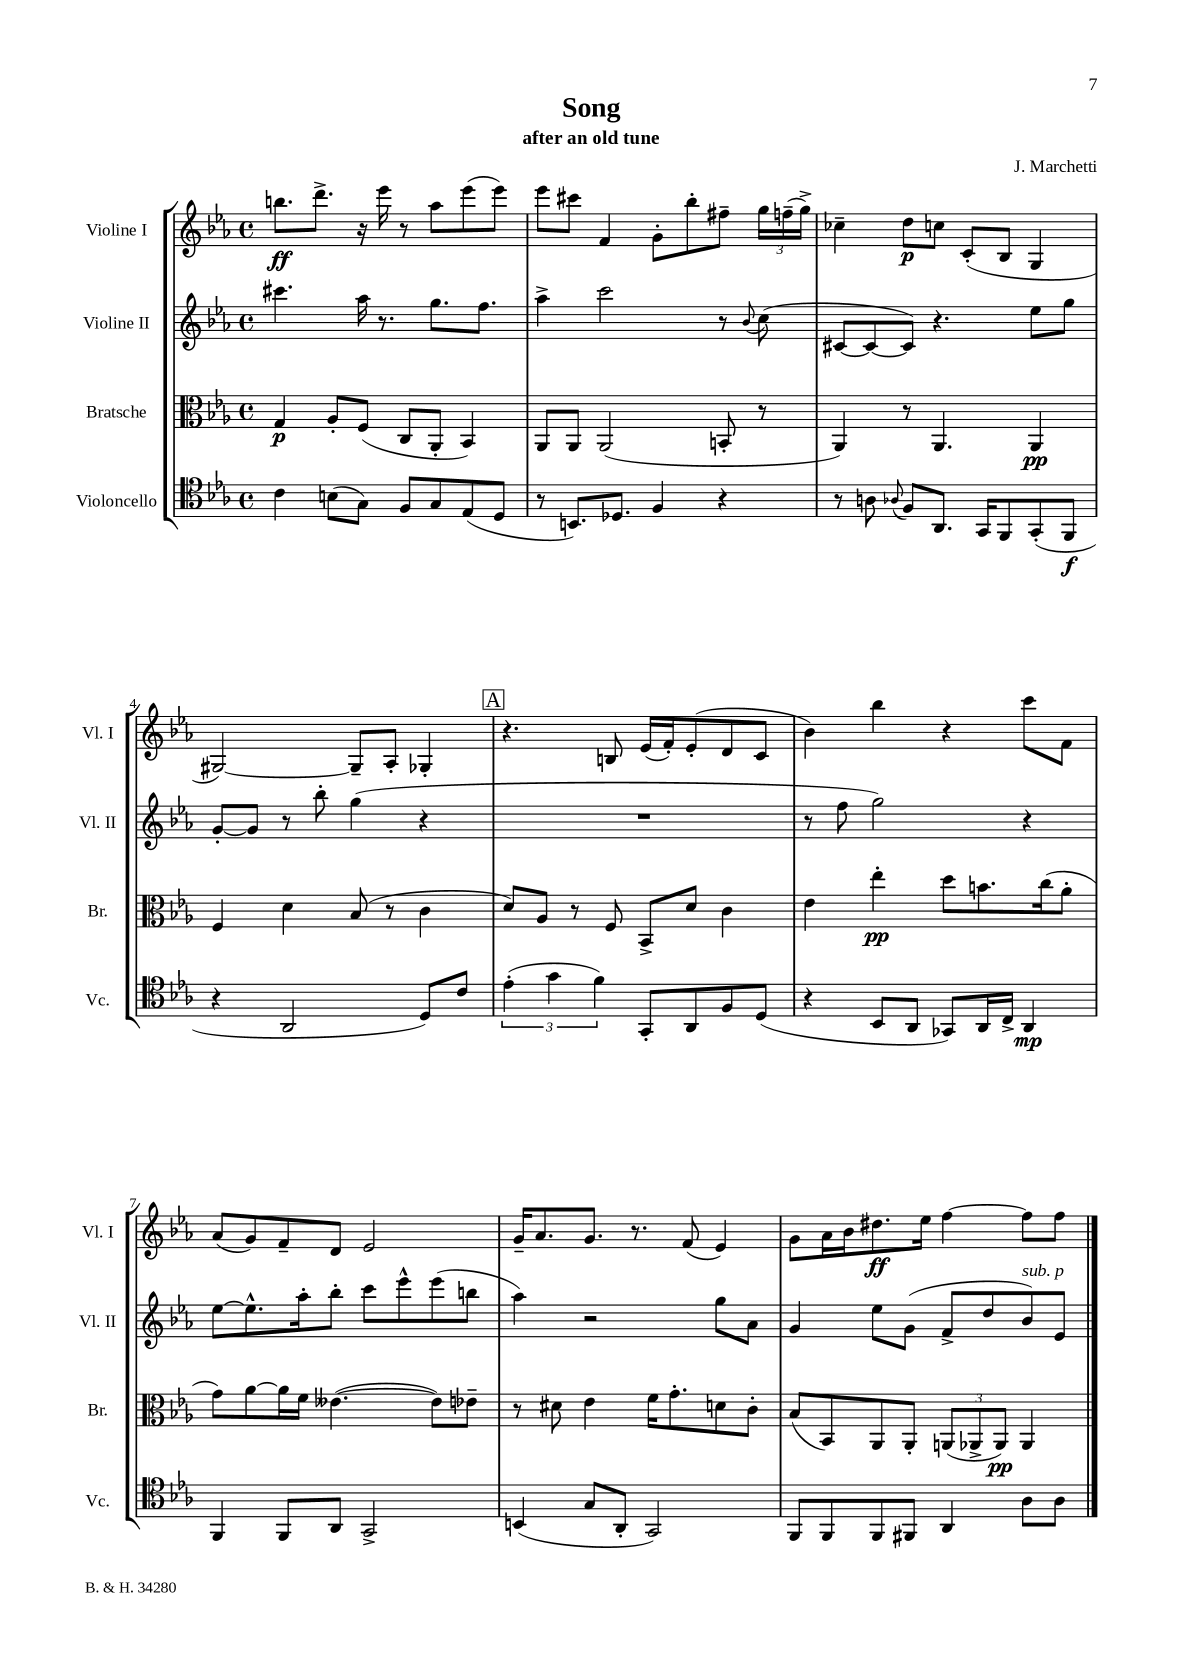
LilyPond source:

\header { title = "Song" composer = "J. Marchetti" subtitle = "after an old tune" }
<<
\new StaffGroup <<
\new Staff = "s0" \with { instrumentName = "Violine I" shortInstrumentName = "Vl. I" } {
    \clef treble \key ees \major \defaultTimeSignature \time 4/4
    \autoBeamOff b''8.[\ff d'''8.]-> r16 ees'''16 r8 aes''8[ ees'''8( ees'''8]) |
    ees'''8[ cis'''8] f'4 g'8[-. bes''8-. fis''8]-- \tuplet 3/2 { g''16[ f''16--( g''16]->) } |
    ces''4-- d''8[\p c''8] c'8[-.( bes8] g4 |
    gis2~) gis8[-- aes8]-. ges4-. |
    \mark \markup { \box "A" } r4. b8 ees'16[( f'16-.) ees'8-.( d'8 c'8] |
    bes'4) bes''4 r4 c'''8[ f'8] |
    aes'8[( g'8) f'8-- d'8] ees'2 |
    g'16[-- aes'8. g'8.] r8. f'8( ees'4) |
    g'8[ aes'16 bes'16 dis''8.\ff ees''16] f''4~ f''8[ f''8] \bar "|." |
}
\new Staff = "s1" \with { instrumentName = "Violine II" shortInstrumentName = "Vl. II" } {
    \clef treble \key ees \major \defaultTimeSignature \time 4/4
    \autoBeamOff cis'''4. aes''16 r8. g''8.[ f''8.] |
    aes''4-> c'''2 r8 \appoggiatura { bes'8 } c''8( |
    cis'8[~ cis'8~ cis'8]) r4. ees''8[ g''8] |
    g'8[~-. g'8] r8 bes''8-. g''4( r4 |
    \mark \markup { \box "A" } R1 |
    r8 f''8 g''2) r4 |
    ees''8[~ ees''8.-^ aes''16-. bes''8]-. c'''8[ ees'''8-^ ees'''8( b''8] |
    aes''4) r2 g''8[ aes'8] |
    g'4 ees''8[ g'8]( f'8[-> d''8 bes'8^\markup { \italic "sub. p" }) ees'8] \bar "|." |
}
\new Staff = "s2" \with { instrumentName = "Bratsche" shortInstrumentName = "Br." } {
    \clef alto \key ees \major \defaultTimeSignature \time 4/4
    \autoBeamOff g4\p aes8[-. f8]( c8[ aes,8]-. bes,4) |
    aes,8[ aes,8] aes,2( b,8-. r8 |
    aes,4) r8 aes,4. aes,4\pp |
    f4 d'4 bes8( r8 c'4 |
    \mark \markup { \box "A" } d'8[) aes8] r8 f8 bes,8[-> d'8] c'4 |
    ees'4 ees''4-.\pp d''8[ b'8. c''16( aes'8]-. |
    g'8[) aes'8~ aes'16 f'16] eeses'4.~( eeses'8[) ees'8]-- |
    r8 dis'8 ees'4 f'16[ g'8.-. d'8 c'8]-. |
    bes8[( bes,8) aes,8 aes,8]-. \tuplet 3/2 { a,8[( aes,8-> aes,8]\pp) } aes,4 \bar "|." |
}
\new Staff = "s3" \with { instrumentName = "Violoncello" shortInstrumentName = "Vc." } {
    \clef tenor \key ees \major \defaultTimeSignature \time 4/4
    \autoBeamOff c'4 b8[( g8]) f8[ g8 ees8( d8] |
    r8 b,8.[) des8.] f4 r4 |
    r8 a8 \appoggiatura { aes8 } f8[ aes,8.] g,16[ f,8 g,8-.( f,8]\f |
    r4 aes,2 d8[) c'8] |
    \mark \markup { \box "A" } \tuplet 3/2 { ees'4-.( g'4 f'4) } g,8[-. aes,8 f8 d8]( |
    r4 bes,8[ aes,8] ges,8[) aes,16 c16]-> aes,4\mp |
    f,4 f,8[ aes,8] g,2-> |
    b,4( g8[ aes,8]-. g,2) |
    f,8[ f,8 f,8 fis,8] aes,4 aes8[ aes8] \bar "|." |
}
>>
>>
